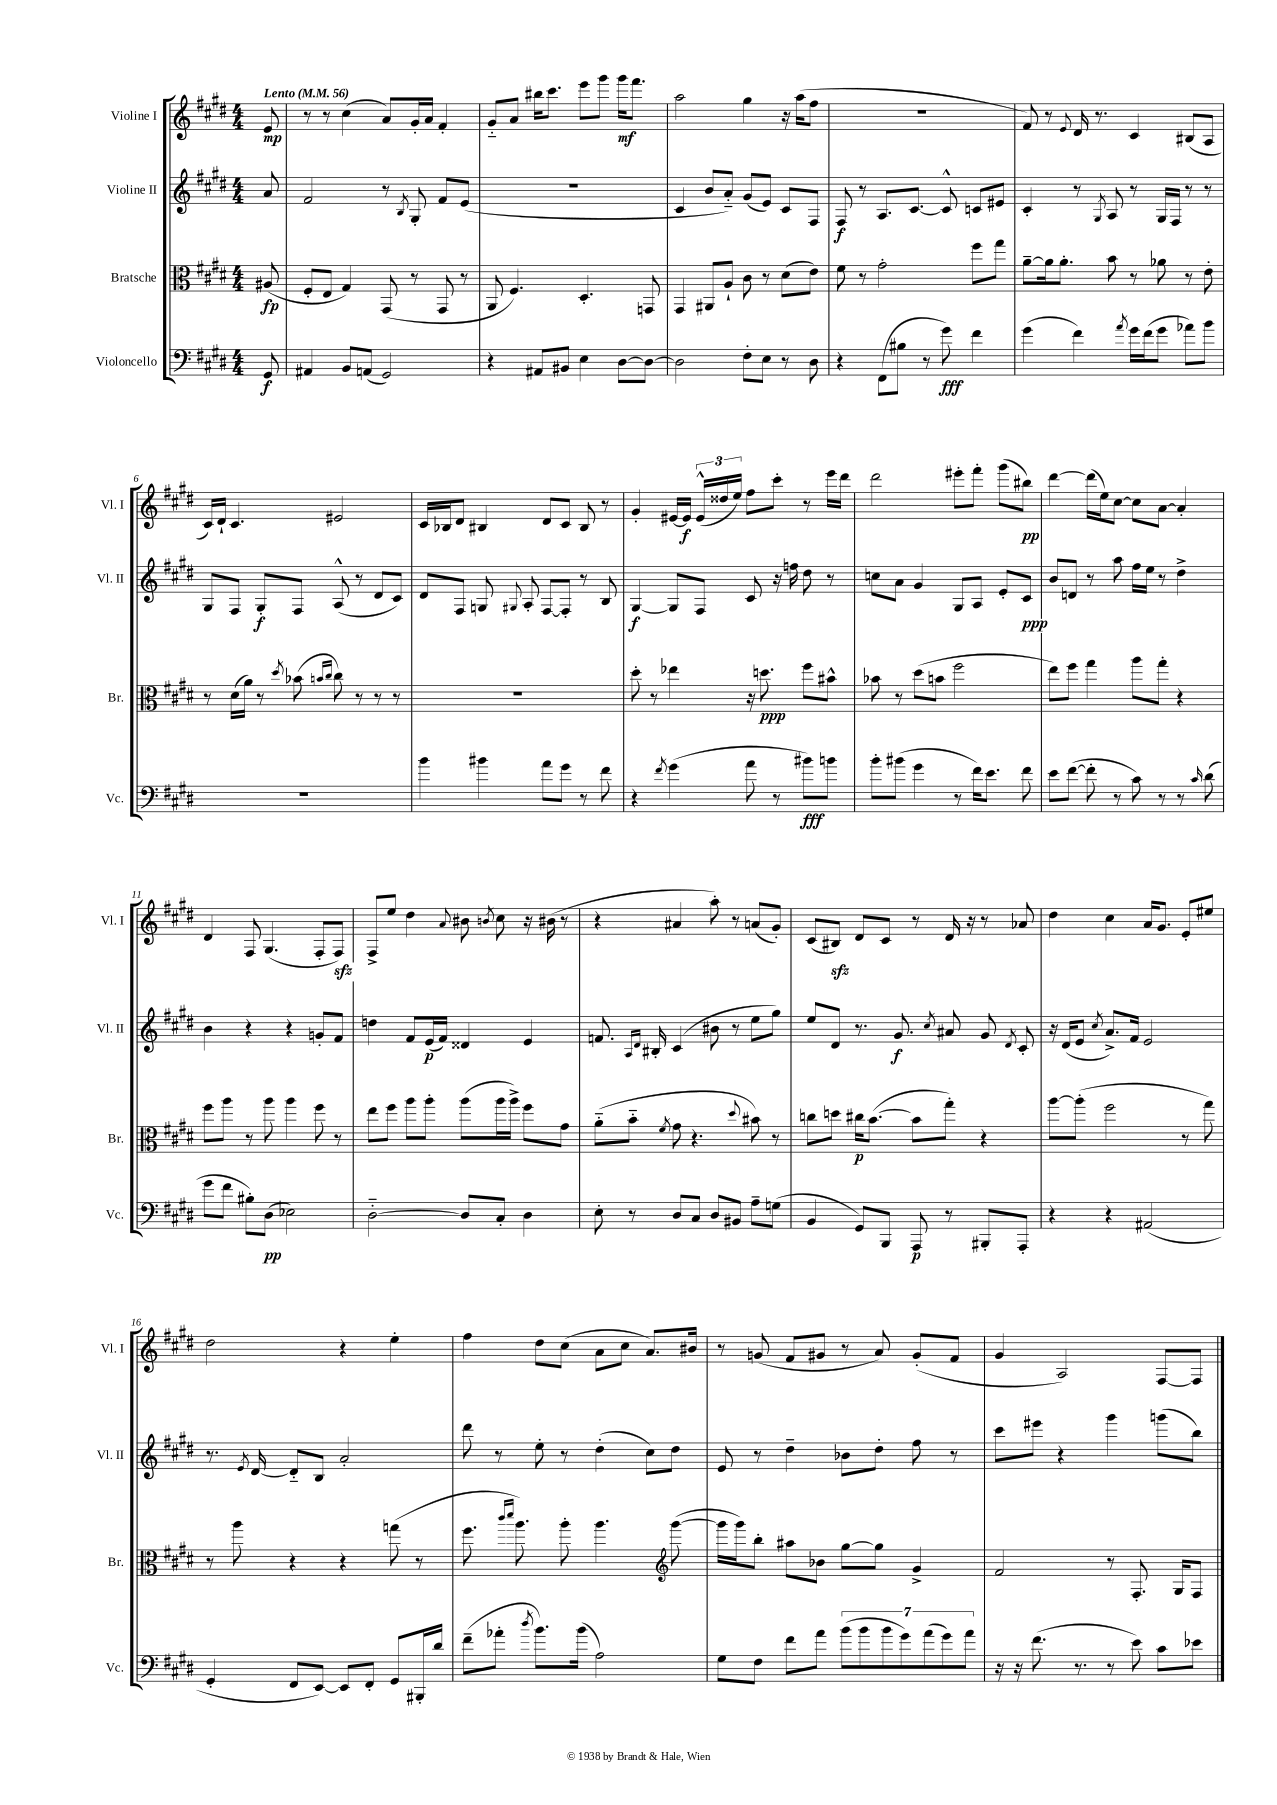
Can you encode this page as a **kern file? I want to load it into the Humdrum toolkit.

**kern	**dynam	**kern	**dynam	**kern	**dynam	**kern	**dynam
*part4	*part4	*part3	*part3	*part2	*part2	*part1	*part1
*staff4	*staff4	*staff3	*staff3	*staff2	*staff2	*staff1	*staff1
*I"Violoncello	*	*I"Bratsche	*	*I"Violine II	*	*I"Violine I	*
*I'Vc.	*	*I'Br.	*	*I'Vl. II	*	*I'Vl. I	*
*clefF4	*	*clefC3	*	*clefG2	*	*clefG2	*
*k[f#c#g#d#]	*	*k[f#c#g#d#]	*	*k[f#c#g#d#]	*	*k[f#c#g#d#]	*
*M4/4	*	*M4/4	*	*M4/4	*	*M4/4	*
*MM56	*	*MM56	*	*MM56	*	*MM56	*
=	=	=	=	=	=	=	=
!	!	!	!	!	!	!LO:TX:a:B:t=Lento	!
8GG#/	f	(8A#X/	fp	8a/	.	8e/	mp
=1	=1	=1	=1	=1	=1	=1	=1
4AA#X/	.	8F#'/L	.	2f#/	.	8r	.
.	.	8E/J	.	.	.	8r	.
8BB/L	.	4G#/)	.	.	.	(4cc#\	.
(8AAn/J	.	.	.	.	.	.	.
2GG#/)	.	(8GG#/	.	8r	.	8a/L)	.
.	.	.	.	8qB/	.	.	.
.	.	8r	.	8G#'/	.	16g#'/L	.
.	.	.	.	.	.	16a/JJ	.
.	.	8GG#/	.	8f#/L	.	4f#'/	.
.	.	8r	.	(8e/J	.	.	.
=2	=2	=2	=2	=2	=2	=2	=2
4r	.	8AA/	.	1r	.	8g#/L	.
.	.	4.F#/)	.	.	.	8a/J	.
8AA#X/L	.	.	.	.	.	16bb#X\KL	.
.	.	.	.	.	.	8.ccc#\J	.
8BB#X/J	.	.	.	.	.	.	.
4E\	.	4.D#'/	.	.	.	8eee\L	.
.	.	.	.	.	.	8ggg#\J	.
[8D#\L	.	.	.	.	.	16ggg#\KL	mf
.	.	.	.	.	.	8.fff#\J	.
8D#\J_	.	8GGn/	.	.	.	.	.
=3	=3	=3	=3	=3	=3	=3	=3
2D#\]	.	4GG#/	.	4c#/	.	2aa\	.
.	.	8AA#X/L	.	8b/L	.	.	.
.	.	8A`/J	.	8a/J)	.	.	.
8F#'\L	.	8c#\	.	(8g#/L	.	4gg#\	.
8E\J	.	8r	.	8e/J)	.	.	.
8r	.	(8d#\L	.	8c#/L	.	16r	.
.	.	.	.	.	.	(16aa\KL	.
8D#\	.	8e\J)	.	8F#/J	.	8ff#\J	.
=4	=4	=4	=4	=4	=4	=4	=4
4r	.	8f#\	.	8F#/	f	1r	.
.	.	8r	.	8r	.	.	.
(8FF#\L	.	2g#'\	.	8.A/L	.	.	.
8B#X\J	.	.	.	.	.	.	.
.	.	.	.	[8.c#/J	.	.	.
8r	.	.	.	.	.	.	.
8g#\)	fff	.	.	8c#^^/]	.	.	.
4f#\	.	8ff#\L	.	8cn/L	.	.	.
.	.	8gg#\J	.	8e#X/J	.	.	.
=5	=5	=5	=5	=5	=5	=5	=5
(4g#\	.	[8a~\L	.	4c#'/	.	8f#/)	.
.	.	16a\k]	.	.	.	8r	.
.	.	8.a'\J	.	.	.	.	.
.	.	.	.	.	.	8qqe/	.
4f#\)	.	.	.	8r	.	16d#/	.
.	.	.	.	.	.	8.r	.
.	.	.	.	8qG#/	.	.	.
.	.	8b\	.	8A/	.	.	.
8qa/	.	.	.	.	.	.	.
16g#\LL	.	8r	.	8r	.	4c#/	.
(16f#\J	.	.	.	.	.	.	.
8g#\J	.	8a-X\	.	16G#/LL	.	.	.
.	.	.	.	16F#/JJ	.	.	.
8a-X\L)	.	8r	.	8r	.	(8B#X/L	.
8b\J	.	8e'\	.	8r	.	8A/J	.
!!LO:LB:g=z
=6	=6	=6	=6	=6	=6	=6	=6
1r	.	8r	.	8G#/L	.	16c#/LL)	.
.	.	.	.	.	.	16d#`/JJ	.
.	.	(16d#\LL	.	8F#/J	.	4.c#/	.
.	.	16a\JJ)	.	.	.	.	.
.	.	8r	.	8G#'/L	f	.	.
.	.	8qdd#/	.	.	.	.	.
.	.	(8b-X\	.	8F#/J	.	.	.
.	.	16qqbn/LL	.	.	.	.	.
.	.	16qqcc#/JJ	.	.	.	.	.
.	.	8cc#\)	.	(8A^^/	.	2e#X/	.
.	.	8r	.	8r	.	.	.
.	.	8r	.	8d#/L	.	.	.
.	.	8r	.	8c#/J)	.	.	.
=7	=7	=7	=7	=7	=7	=7	=7
4b\	.	1r	.	8d#/L	.	16c#/LL	.
.	.	.	.	.	.	16B-X/J	.
.	.	.	.	8F#/J	.	8d#/J	.
4b#X\	.	.	.	8Gn/	.	4B#X/	.
.	.	.	.	8qqG#X/	.	.	.
.	.	.	.	8A'/	.	.	.
8a\L	.	.	.	[8F#/L	.	8d#/L	.
8g#\J	.	.	.	8F#'/J]	.	8c#/J	.
8r	.	.	.	8r	.	8B#/	.
8f#\	.	.	.	8B/	.	8r	.
=8	=8	=8	=8	=8	=8	=8	=8
4r	.	8dd#'\	.	[4G#/	f	4g#'/	.
.	.	8r	.	.	.	.	.
8qf#/	.	.	.	.	.	.	.
(4g#\	.	4ee-X\	.	8G#/L]	.	[16e#X/LL	.
.	.	.	.	.	.	16e#/JJ]	f
.	.	.	.	8F#/J	.	(24e#^^/LL	.
.	.	.	.	.	.	24dd##X/	.
.	.	.	.	.	.	24ee/JJ)	.
8a\	.	16r	.	8c#/	.	8ff#\L	.
.	.	8.ddn\	ppp	.	.	.	.
8r	.	.	.	16r	.	8ccc#'\J	.
.	.	.	.	16ffn\	.	.	.
8b#X\L)	fff	8ff#\L	.	8dd#\	.	8r	.
8bn\J	.	8b#X^^\J	.	8r	.	16eee\LL	.
.	.	.	.	.	.	16ddd#\JJ	.
=9	=9	=9	=9	=9	=9	=9	=9
8b'\L	.	8b-X\	.	8ccn\L	.	2ddd#\	.
(8b#X\J	.	8r	.	8a\J	.	.	.
4g#\	.	(8dd#\L	.	4g#/	.	.	.
.	.	8bn\J	.	.	.	.	.
8r	.	2ff#\	.	8G#/L	.	8eee#X'\L	.
16f#\KL)	.	.	.	8A/J	.	8fff#'\J	.
8.e\J	.	.	.	.	.	.	.
.	.	.	.	8e'/L	.	(8ggg#\L	.
8f#\	.	.	.	8c#/J	ppp	8bb#X\J)	pp
=10	=10	=10	=10	=10	=10	=10	=10
8e\L	.	8ee\L)	.	8b/L	.	[4ddd#\	.
([8f#\J	.	8ff#\J	.	8dn/J	.	.	.
8f#'\]	.	4gg#\	.	8r	.	(16ddd#\LL]	.
.	.	.	.	.	.	16ee\J)	.
8r	.	.	.	8aa\	.	[8cc#\J	.
8c#\)	.	8aa\L	.	16ff#\LL	.	8cc#\L]	.
.	.	.	.	16ee\JJ	.	.	.
8r	.	8gg#'\J	.	8r	.	[8a\J	.
8r	.	4r	.	4dd#^\	.	4a'/]	.
16qqc#/	.	.	.	.	.	.	.
(8d#\	.	.	.	.	.	.	.
!!LO:LB:g=z
=11	=11	=11	=11	=11	=11	=11	=11
8g#\L	.	8ff#\L	.	4b\	.	4d#/	.
8f#\J	.	8aa\J	.	.	.	.	.
8B#X'\L)	.	8r	.	4r	.	8F#/	.
(8D#\J	pp	8aa\	.	.	.	(4.G#/	.
2E-X\)	.	4aa\	.	4r	.	.	.
.	.	8ff#\	.	8gn'/L	.	8F#'/L	.
.	.	8r	.	8f#/J	.	8F#zz/J)	.
=12	=12	=12	=12	=12	=12	=12	=12
[2D#\	.	8ee\L	.	4ddn\	.	8F#^/L	.
.	.	8ff#\J	.	.	.	8ee/J	.
.	.	8aa\L	.	8f#/L	.	4dd#\	.
.	.	8aa'\J	.	(16e/L	p	.	.
.	.	.	.	16f#/JJ)	.	.	.
.	.	.	.	.	.	8qqa/	.
8D#/L]	.	(8aa\L	.	4d##X/	.	8b#X\	.
.	.	.	.	.	.	8qbn/	.
8C#'/J	.	16aa\L	.	.	.	8cc#\	.
.	.	16aa^\JJ)	.	.	.	.	.
4D#\	.	8ff#\L	.	4e/	.	16r	.
.	.	.	.	.	.	(16b#X\	.
.	.	8g#\J	.	.	.	8r	.
=13	=13	=13	=13	=13	=13	=13	=13
8E'\	.	(8a\L	.	8.fn/	.	4r	.
8r	.	8b\J	.	.	.	.	.
.	.	.	.	16qqA/LL	.	.	.
.	.	.	.	16qqd#/JJ	.	.	.
.	.	.	.	16B#X'/	.	.	.
.	.	8qf#/	.	.	.	.	.
8D#/L	.	8g#\	.	(4c#/	.	4a#X/	.
8C#/J	.	4.r	.	.	.	.	.
8D#/L	.	.	.	8b#X\	.	8aa'\)	.
8BB#X/J	.	.	.	8r	.	8r	.
.	.	8qqdd#/	.	.	.	.	.
8A~\L	.	8b#X\)	.	8ee\L	.	(8an/L	.
(8Gn\J	.	8r	.	8gg#\J)	.	8g#'/J)	.
=14	=14	=14	=14	=14	=14	=14	=14
4BB/	.	8ccn\L	.	8ee/L	.	(8c#/L	.
.	.	8ddn\J	.	8d#/J	.	8B#Xzz/J)	.
8GG#/L)	.	16cc#X\KL	p	8.r	.	8d#/L	.
.	.	([8.b\J	.	.	.	.	.
8BBB/J	.	.	.	.	.	8c#/J	.
.	.	.	.	8.g#/	f	.	.
8AAA/	p	8b\L]	.	.	.	8r	.
.	.	.	.	8qcc#/	.	.	.
8r	.	8gg#'\J)	.	8a#X/	.	16d#/	.
.	.	.	.	.	.	16r	.
8BBB#X'/L	.	4r	.	8g#/	.	8r	.
.	.	.	.	8qd#/	.	.	.
8AAA'/J	.	.	.	8c#'/	.	8a-X/	.
=15	=15	=15	=15	=15	=15	=15	=15
4r	.	[8aa\L	.	16r	.	4dd#\	.
.	.	.	.	(16d#/KL	.	.	.
.	.	(8aa'\J]	.	8e/J	.	.	.
.	.	.	.	8qcc#/	.	.	.
4r	.	2ff#\	.	8.a^/L)	.	4cc#\	.
.	.	.	.	16f#/Jk	.	.	.
(2AA#X/	.	.	.	2e/	.	16a/KL	.
.	.	.	.	.	.	8.g#/J	.
.	.	8r	.	.	.	8e'/L	.
.	.	8gg#\)	.	.	.	8ee#X/J	.
!!LO:LB:g=z
=16	=16	=16	=16	=16	=16	=16	=16
4GG#'/	.	8r	.	8.r	.	2dd#\	.
.	.	8aa\	.	.	.	.	.
.	.	.	.	8qe/	.	.	.
.	.	.	.	[16d#/	.	.	.
8FF#/L	.	4r	.	8d#/L]	.	.	.
[8EE/J)	.	.	.	8B/J	.	.	.
8EE/L]	.	4r	.	2a'/	.	4r	.
8FF#'/J	.	.	.	.	.	.	.
8GG#/L	.	(8ggn\	.	.	.	4ee'\	.
16BBB#X'/L	.	8r	.	.	.	.	.
16d#/JJ	.	.	.	.	.	.	.
=17	=17	=17	=17	=17	=17	=17	=17
(8f#~\L	.	8.ff#\	.	8ddd#\	.	4ff#\	.
8a-X'\J	.	.	.	8r	.	.	.
.	.	16qqccc#/LL	.	.	.	.	.
.	.	16qqddd#/JJ	.	.	.	.	.
.	.	8.aa\)	.	.	.	.	.
8qdd#/	.	.	.	.	.	.	.
8.b\L)	.	.	.	8ee'\	.	8dd#\L	.
.	.	8aa'\	.	8r	.	(8cc#\J	.
(16b\Jk	.	.	.	.	.	.	.
2A\)	.	4.aa\	.	(4dd#'\	.	8a\L	.
.	.	.	.	.	.	8cc#\J	.
.	.	.	.	8cc#\L)	.	8.a/L)	.
*	*	*clefG2	*	*	*	*	*
.	.	([8ggg#\	.	8dd#\J	.	.	.
.	.	.	.	.	.	16b#X/Jk	.
=18	=18	=18	=18	=18	=18	=18	=18
8G#\L	.	16ggg#\LL]	.	8e/	.	8r	.
.	.	16ggg#\J)	.	.	.	.	.
8F#\J	.	8bb'\J	.	8r	.	(8gn/	.
8f#\L	.	8aa#X\L	.	4dd#~\	.	8f#/L	.
8a\J	.	8b-X\J	.	.	.	8g#X/J	.
(14b\L	.	[8gg#\L	.	8b-X\L	.	8r	.
14b\	.	.	.	.	.	.	.
.	.	8gg#\J]	.	8dd#'\J	.	8a/)	.
14b\	.	.	.	.	.	.	.
14g#\)	.	.	.	.	.	.	.
.	.	4g#^/	.	8ff#\	.	(8g#'/L	.
(14a\	.	.	.	.	.	.	.
14g#\)	.	.	.	.	.	.	.
.	.	.	.	8r	.	8f#/J	.
14a\J	.	.	.	.	.	.	.
=19	=19	=19	=19	=19	=19	=19	=19
16r	.	2f#/	.	8ccc#\L	.	4g#/	.
16r	.	.	.	.	.	.	.
(8.f#\	.	.	.	8eee#X\J	.	.	.
.	.	.	.	4r	.	2A/)	.
8.r	.	.	.	.	.	.	.
8r	.	8r	.	4ggg#\	.	.	.
8e\)	.	8.F#'/	.	.	.	.	.
8c#\L	.	.	.	(8gggn\L	.	[8F#/L	.
.	.	16G#/KL	.	.	.	.	.
8e-X\J	.	8F#/J	.	8bb\J)	.	8F#/J]	.
==	==	==	==	==	==	==	==
*-	*-	*-	*-	*-	*-	*-	*-
